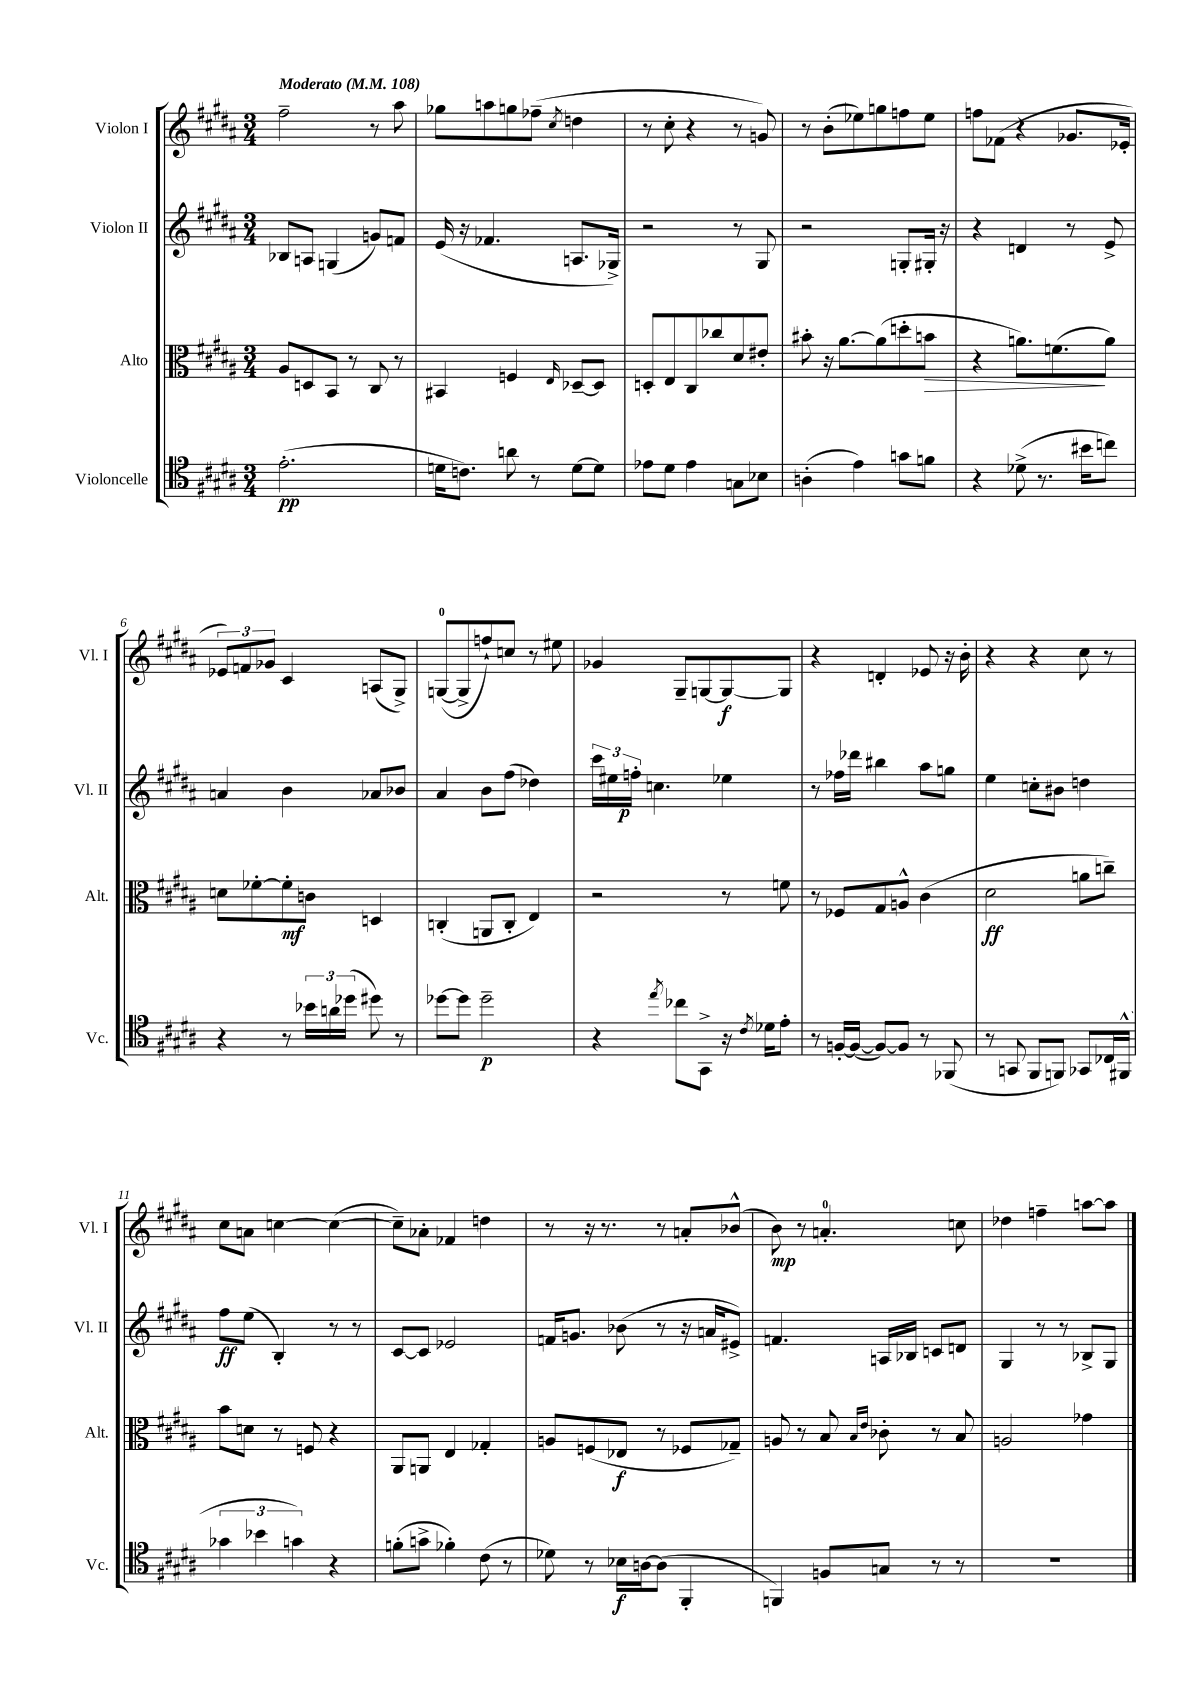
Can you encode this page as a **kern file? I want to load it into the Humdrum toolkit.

**kern	**kern	**kern	**kern
*staff4	*staff3	*staff2	*staff1
*clefC4	*clefC3	*clefG2	*clefG2
*k[f#c#g#d#a#]	*k[f#c#g#d#a#]	*k[f#c#g#d#a#]	*k[f#c#g#d#a#]
*M3/4	*M3/4	*M3/4	*M3/4
*MM108	*MM108	*MM108	*MM108
(2.e'	8A#	8B-	2ff#~
.	8D	8A	.
.	8BB	(4G	.
.	8r	.	.
.	8C#	8g)	8r
.	8r	8f	8aa#
=	=	=	=
16d	4BB#	(16e	8gg-
8.c)	.	16r	.
.	.	4.f-	8aa
8a	4F	.	8gg
8r	.	.	(8ff-~
.	16qqE	.	8qcc#
[8d	[8D-~	8.A	4dd
8d]	8D-]	.	.
.	.	16G-^)	.
=	=	=	=
8e-	8D'	2r	8r
8d#	8E	.	8cc#'
4e-	8C#	.	4r
.	8cc-	.	.
8G	8d#	8r	8r
8B-	8e#'	8G#	8g)
=	=	=	=
(4A'	8b#'	2r	8r
.	16r	.	(8b'
.	[8.a#	.	.
4e)	.	.	8ee-)
.	(8a#]	.	8gg
8g	8dd'	8G'	8ff
8f	8b	16G#'	8ee-
.	.	16r	.
=	=	=	=
4r	4r	4r	8ff
.	.	.	(8f-
(8d-^	8.a)	4d	4r
8.r	.	.	.
.	(8.f	.	.
.	.	8r	8.g-
16b#	.	.	.
8cc)	8a)	8e^	.
.	.	.	16e-'
=	=	=	=
4r	8d	4a	12e-)
.	.	.	12f
.	[8f-'	.	.
.	.	.	12g-
8r	8f-']	4b	4c#
24b-	8c	.	.
24a	.	.	.
(24dd-	.	.	.
8dd#)	4D	8a-	(8A
8r	.	8b-	8G#^)
=	=	=	=
[8dd-	(4C'	4a#	([8G
8dd-]	.	.	8G^]
2dd-~	8AA	8b	8ff`)
.	8C'	(8ff#	8cc
.	4E)	4dd-)	8r
.	.	.	8ee#
=	=	=	=
4r	2r	24ccc#	4g-
.	.	24ee#	.
.	.	24ff'	.
.	.	4.cc	.
8qee	.	.	.
8cc-	.	.	8G#~
8GG#^	.	.	[8G
16r	8r	4ee-	8G_
8qc#	.	.	.
16d-	.	.	.
8e'	8f	.	8G]
=	=	=	=
8r	8r	8r	4r
[16F'	8F-	16ff-	.
(16F_	.	16ddd-	.
8F_)	8G#	4bb#	4d'
8F]	8A^^	.	.
8r	(4c#	8aa#	8e-
(8FF-	.	8gg	16r
.	.	.	16b'
=	=	=	=
8r	2d#	4ee	4r
8GG	.	.	.
8FF#	.	8cc'	4r
8FF)	.	8b#	.
8GG-	8a	4dd	8cc#
16C-	8cc~)	.	8r
(16FF#^^	.	.	.
=	=	=	=
6g-	8b	8ff#	8cc#
.	8d	(8ee	8a
6b-	.	.	.
.	8r	4B')	[4cc
6g)	.	.	.
.	8F	.	.
4r	4r	8r	(4cc_
.	.	8r	.
=	=	=	=
(8f'	8AA#	[8c#	8cc~])
8g^	8AA	8c#]	8a-'
4f-')	4E	2e-	4f-
(8c#	4G-'	.	4dd
8r	.	.	.
=	=	=	=
8d-)	8A	16f	8r
.	.	8.g	.
8r	(8F	.	16r
.	.	.	8.r
16B-	8E-	(8b-	.
[16A	.	.	.
(8A]	8r	8r	8r
4FF#'	8F-	16r	8a'
.	.	16a	.
.	8G-~)	8e#^)	(8b-^^
=	=	=	=
4FF)	8A	4.f	8b)
.	8r	.	8r
8F	8B	.	4.a'
.	16qqB	.	.
.	16qqe	.	.
8G	8c-'	16A	.
.	.	16B-	.
8r	8r	8c	.
8r	8B	8d	8cc
=	=	=	=
2.r	2A	4G#	4dd-
.	.	8r	4ff~
.	.	8r	.
.	4g-	8B-^	[8aa
.	.	8G#	8aa]
==	==	==	==
*-	*-	*-	*-
